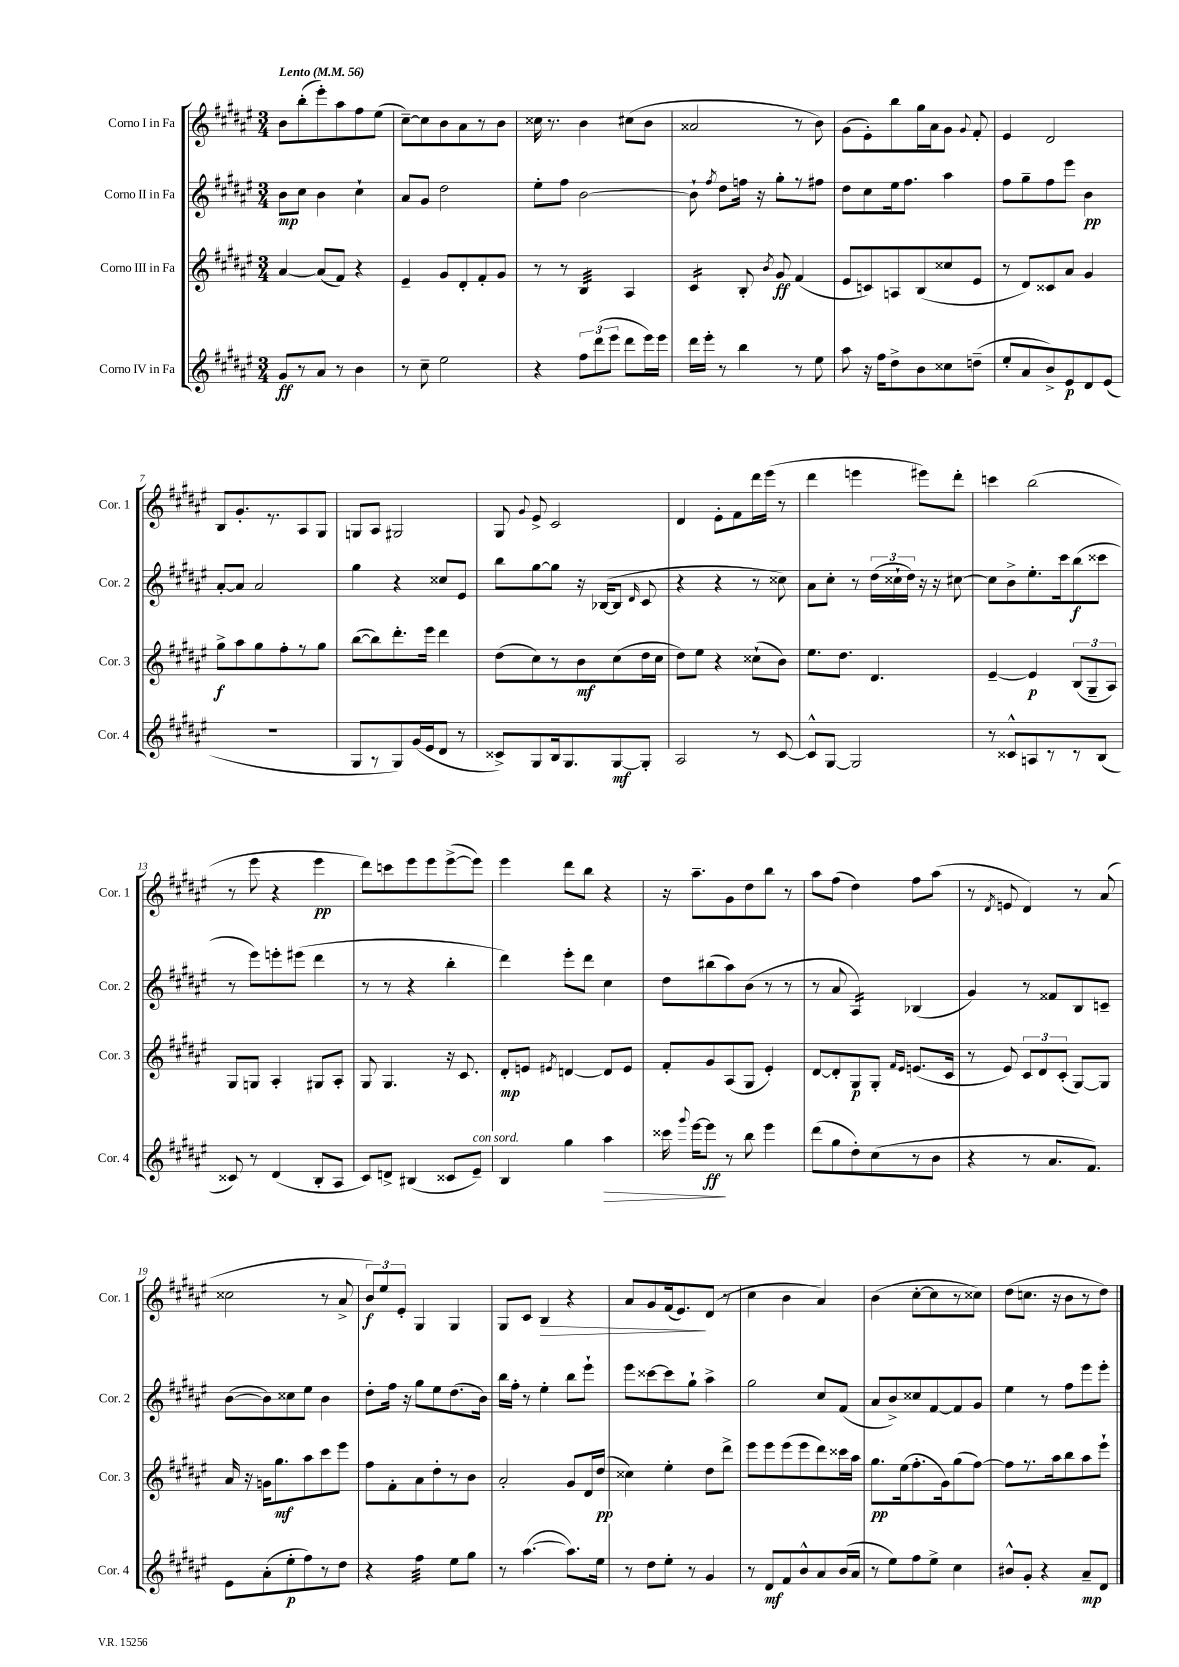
<<
\new StaffGroup <<
\new Staff = "s0" \with { instrumentName = "Corno I in Fa" shortInstrumentName = "Cor. 1" } {
    \clef treble \key fis \major \numericTimeSignature \time 3/4 \tempo "Lento" 4 = 56
    \autoBeamOff b'8[ b''8-.( eis'''8-.) ais''8 fis''8 eis''8]( |
    cis''8[~--) cis''8 b'8 ais'8 r8 b'8] |
    cisis''16 r8. b'4 cis''8[( b'8] |
    aisis'2 r8 b'8) |
    gis'8[( eis'8-.) b''8 gis''16 ais'16 gis'8] \appoggiatura { gis'8 } fis'8-. |
    eis'4 dis'2 |
    b8[ gis'8.-. r8. ais8 gis8] |
    g8[ ais8] gis2 |
    gis8 \appoggiatura { gis'8 } eis'8-> cis'2 |
    dis'4 eis'8[-. fis'8 dis'''16 eis'''16]( r8 |
    dis'''4 e'''4 eis'''8[) dis'''8]-. |
    c'''4 b''2( |
    r8 eis'''8 r4 eis'''4\pp |
    dis'''8[) c'''8 eis'''8 eis'''8 eis'''8~->( eis'''8]) |
    eis'''4 dis'''8[ b''8] r4 |
    r16 ais''8.[-- gis'8 dis''8 b''8] r8 |
    ais''8[ fis''8]( dis''4) fis''8[ ais''8]( |
    r8 \acciaccatura { dis'8 } e'8 dis'4) r8 ais'8( |
    cisis''2 r8 ais'8-> |
    \tuplet 3/2 { b'8[\f) eis''8 eis'8]-. } gis4 gis4 |
    gis8[ cis'8] b4\> r4 |
    ais'8[ gis'8 fis'16( eis'8.\!) dis'8]( r8 |
    cis''4 b'4 ais'4) |
    b'4( cis''8[~-. cis''8 r8 cisis''8]) |
    dis''8[( c''8.] r16 b'8[ r8 dis''8]) \bar "|." |
}
\new Staff = "s1" \with { instrumentName = "Corno II in Fa" shortInstrumentName = "Cor. 2" } {
    \clef treble \key fis \major \numericTimeSignature \time 3/4
    \autoBeamOff b'8[\mp cis''8] b'4 cis''4-! |
    ais'8[ gis'8] dis''2 |
    eis''8[-. fis''8] b'2~ |
    b'8-! \acciaccatura { fis''8 } dis''8[ f''16] r16 gis''8[-. r8 fis''8] |
    dis''8[ cis''8 eis''16 fis''8.] ais''4 |
    fis''8[ gis''8-- fis''8 eis'''8] b'4\pp |
    ais'8[~-. ais'8] ais'2 |
    gis''4 r4 cisis''8[ eis'8] |
    b''8[ gis''8~ gis''8] r16 bes16[~( bes8] \grace { dis'16 } cis'8 |
    r4 r4 r8 cisis''8) |
    ais'8[ cis''8]-. r8 \tuplet 3/2 { dis''16[( cisis''16-! dis''16]) } r16 r16 cis''8~ |
    cis''8[ b'8-> eis''8.-. cis'''16 b''8\f( cisis'''8] |
    r8 eis'''8[) e'''8-. eis'''8]( dis'''4 |
    r8 r8 r4 b''4-. |
    dis'''4) eis'''8[-. dis'''8] cis''4 |
    dis''8[ bis''8( ais''8) b'8]( r8 r8 |
    r8 ais'8 ais4:16) bes4( |
    gis'4) r8 fisis'8[ b8 c'8]-- |
    b'8[~( b'8) cisis''8 eis''8] b'4 |
    dis''8[-. fis''16] r16 gis''8[ eis''8 dis''8.( b'16]) |
    b''16[ fis''16]-. r8 eis''4-. b''8[ eis'''8]-! |
    eis'''8[ cisis'''8~ cisis'''8 gis''8]-! ais''4-> |
    gis''2 cis''8[ fis'8]( |
    ais'8[ b'8->) cisis''8 fis'8~ fis'8 gis'8] |
    eis''4 r8 fis''8[ eis'''8 eis'''8]-. \bar "|." |
}
\new Staff = "s2" \with { instrumentName = "Corno III in Fa" shortInstrumentName = "Cor. 3" } {
    \clef treble \key fis \major \numericTimeSignature \time 3/4
    \autoBeamOff ais'4~ ais'8[( fis'8]) r4 |
    eis'4-- gis'8[ dis'8-. fis'8-. gis'8] |
    r8 r8 b4:32 ais4 |
    cis'4:16 b8-. \acciaccatura { b'8 } gis'8\ff fis'4( |
    eis'8[ c'8) a8 b8( cisis''8 eis'8] |
    r8 dis'8[) cisis'8 ais'8] gis'4 |
    gis''8[->\f ais''8 gis''8 fis''8-. r8 gis''8] |
    b''8[~( b''8) dis'''8.-. eis'''16] dis'''4 |
    dis''8[( cis''8) r8 b'8\mf cis''8( dis''16 cis''16] |
    dis''8[) eis''8] r4 cisis''8[-!( b'8]) |
    eis''8.[ dis''8.] dis'4. |
    eis'4~-- eis'4\p \tuplet 3/2 { b8[( gis8-- ais8]) } |
    gis8[ g8] ais4-. gis8[ ais8]-. |
    gis8 gis4. r16 cis'8. |
    dis'8[-.\mp e'8] \acciaccatura { eis'8 } d'4~ d'8[ eis'8] |
    fis'8[-. gis'8 ais8( gis8] eis'4-.) |
    dis'8[~ dis'8-. gis8\p gis8]-. \grace { fis'16[ eis'16] } e'8.[( cis'16] |
    r8 eis'8) \tuplet 3/2 { cis'8[ dis'8 cis'8]-.( } gis8[~) gis8] |
    ais'16 r16 g'16[ gis''8.\mf ais''8 cis'''8 eis'''8] |
    fis''8[ fis'8-. ais'8 dis''8-. r8 b'8] |
    ais'2-. gis'8[ dis'16 dis''16]\pp( |
    cisis''4) eis''4-. dis''8[ dis'''8]-> |
    eis'''8[ eis'''8 eis'''8( eis'''8 dis'''8) cisis'''16 ais''16] |
    gis''8.[\pp eis''16( fis''8.-. gis'16) gis''8( fis''8]~) |
    fis''8[ r8. ais''16 b''8 ais''8 eis'''8]-! \bar "|." |
}
\new Staff = "s3" \with { instrumentName = "Corno IV in Fa" shortInstrumentName = "Cor. 4" } {
    \clef treble \key fis \major \numericTimeSignature \time 3/4
    \autoBeamOff gis'8[\ff r8 ais'8] r8 b'4 |
    r8 cis''8-- eis''2 |
    r4 \tuplet 3/2 { fis''8[ dis'''8( eis'''8] } dis'''8[ eis'''16) eis'''16] |
    dis'''16[ eis'''16]-. r8 b''4 r8 eis''8 |
    ais''8 r16 fis''16[ dis''8-> b'8 cisis''8 d''8]--( |
    eis''8[-. ais'8 b'8->) eis'8\p dis'8 eis'8]( |
    R2. |
    gis8[ r8 gis8) gis'16( eis'16 dis'8] r8 |
    cisis'8[->) gis8 b16 gis8. gis8~\mf gis8]-. |
    ais2 r8 cis'8~ |
    cis'8[-^ gis8]~ gis2 |
    r8 cisis'8[-^ a8 r8 r8 b8]( |
    cisis'8) r8 dis'4( b8[-. ais8] |
    cis'8[) d'8]-> bis4( cisis'8[ eis'8]--^\markup { \italic "con sord." }) |
    b4 gis''4 ais''4\> |
    cisis'''16 \appoggiatura { gis'''8 } eis'''16[~ eis'''8]\ff\! r8 b''8 eis'''4 |
    dis'''8[( gis''8 dis''8-.) cis''8( r8 b'8] |
    r4 r8 ais'8.[ fis'8.]) |
    eis'8[ ais'8-.( eis''8-.\p fis''8) r8 dis''8] |
    r4 fis''4:32 eis''8[ gis''8] |
    r8 ais''4.~( ais''8.[) eis''16] |
    r8 dis''8[ eis''8]-. r8 gis'4 |
    r8 dis'8[\mf fis'8 b'8-^ ais'8 b'16( ais'16] |
    r8 eis''8[) fis''8 eis''8]-> cis''4 |
    bis'8[-^ gis'8]-. r4 ais'8[--\mp dis'8] \bar "|." |
}
>>
>>
